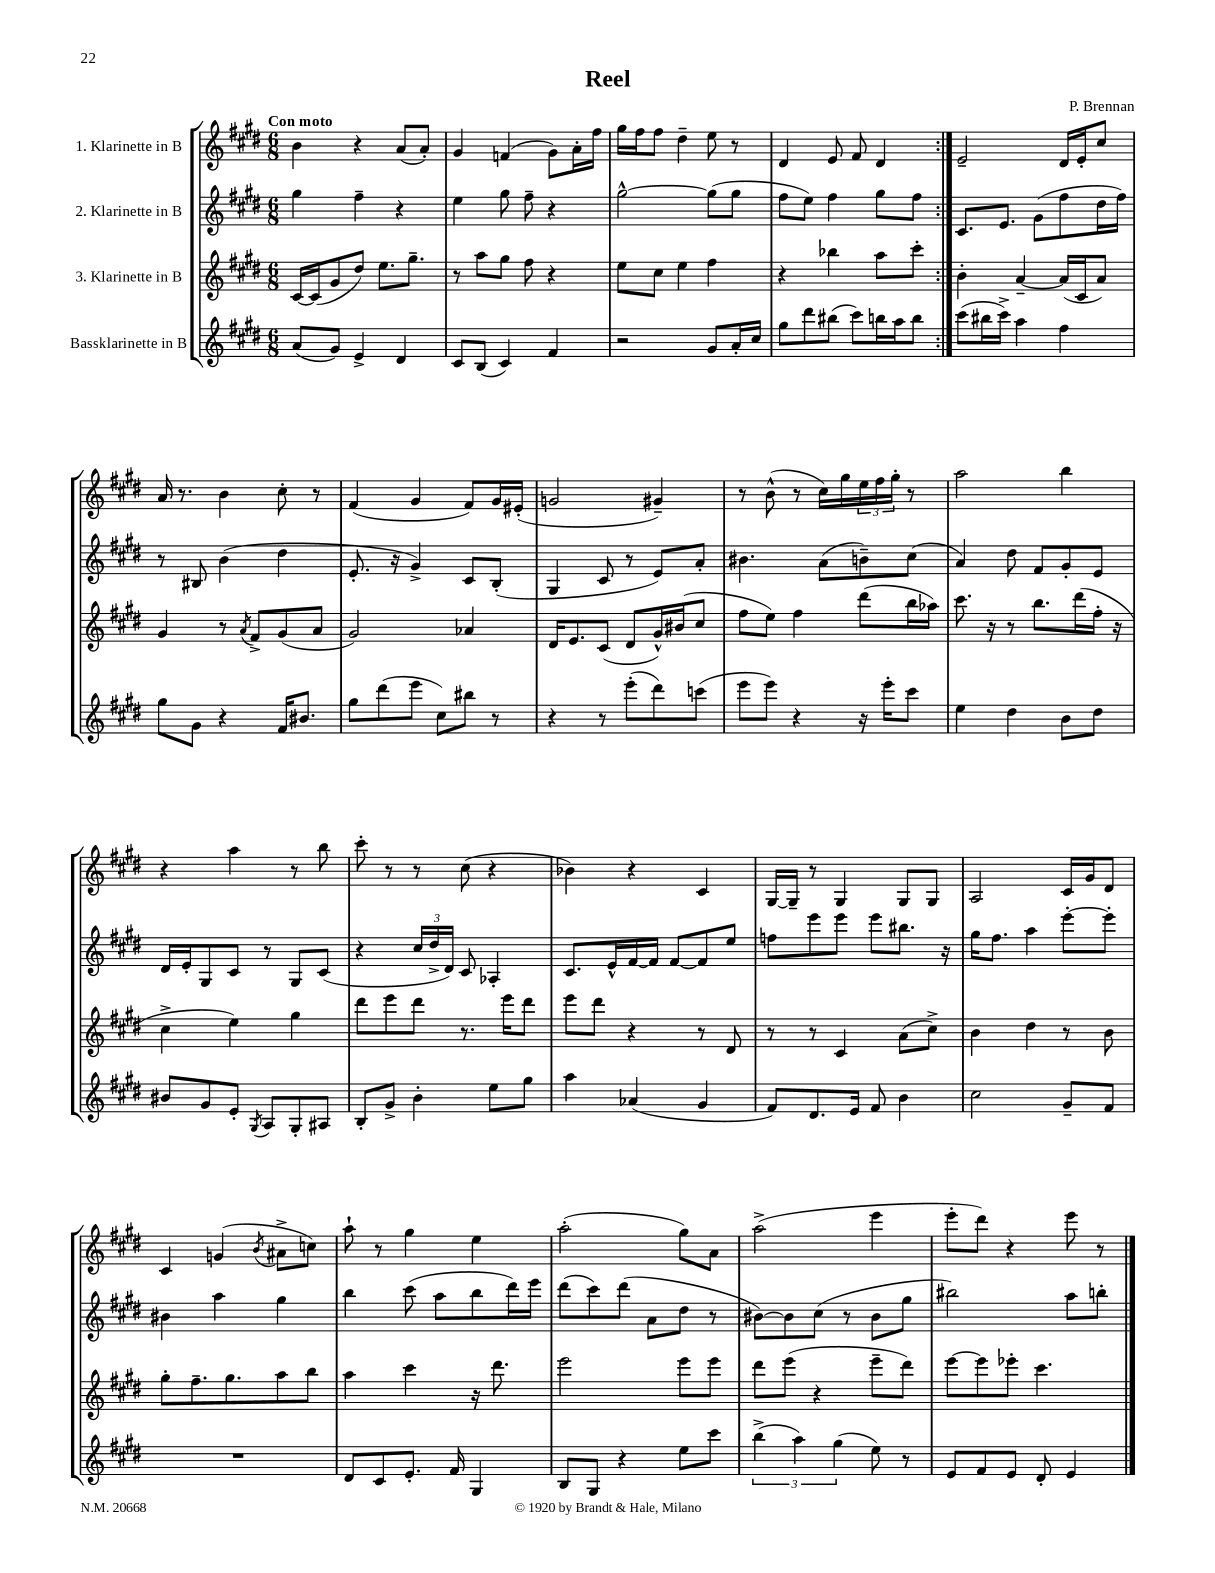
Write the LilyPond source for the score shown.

\header { title = "Reel" composer = "P. Brennan" }
<<
\new StaffGroup <<
\new Staff = "s0" \with { instrumentName = "1. Klarinette in B" } {
    \clef treble \key e \major \numericTimeSignature \time 6/8 \tempo "Con moto"
    \repeat volta 2 { b'4 r4 a'8( a'8-.) |
    gis'4 f'4( gis'8) a'16-. fis''16 |
    gis''16 fis''16 fis''8 dis''4-- e''8 r8 |
    dis'4 e'8 fis'8 dis'4 | }
    e'2-- dis'16 e'16-. cis''8 |
    a'16 r8. b'4 cis''8-. r8 |
    fis'4( gis'4 fis'8) gis'16 eis'16-.( |
    g'2 gis'4--) |
    r8 b'8-^( r8 cis''16) gis''16 \tuplet 3/2 { e''16 fis''16 gis''16-. } r8 |
    a''2 b''4 |
    r4 a''4 r8 b''8 |
    cis'''8-. r8 r8 cis''8( r4 |
    bes'4) r4 cis'4 |
    gis16~ gis16-- r8 gis4 gis8 gis8 |
    a2 cis'16 gis'16 dis'8 |
    cis'4 g'4( \acciaccatura { b'8 } ais'8-> c''8) |
    a''8-! r8 gis''4 e''4 |
    a''2-.( gis''8) a'8 |
    a''2->( e'''4 |
    e'''8-. dis'''8) r4 e'''8 r8 \bar "|." |
}
\new Staff = "s1" \with { instrumentName = "2. Klarinette in B" } {
    \clef treble \key e \major \numericTimeSignature \time 6/8
    \repeat volta 2 { gis''4 fis''4-- r4 |
    e''4 gis''8 fis''8-- r4 |
    gis''2~-^ gis''8( gis''8 |
    fis''8 e''8) fis''4 gis''8 fis''8 | }
    cis'8. e'8. gis'8( fis''8 dis''16 fis''16) |
    r8 bis8 b'4( dis''4 |
    e'8.-. r16 gis'4->) cis'8 b8-.( |
    gis4 cis'8 r8 e'8) a'8-. |
    bis'4. a'8( b'8--) cis''8( |
    a'4) dis''8 fis'8 gis'8-. e'8 |
    dis'16 e'16-. gis8 cis'8 r8 gis8 cis'8( |
    r4 \tuplet 3/2 { cis''16 dis''16-> dis'16) } cis'8 aes4-. |
    cis'8. e'16-^ fis'16~ fis'16 fis'8~ fis'8 e''8 |
    f''8 e'''8 e'''8 e'''8 bis''8. r16 |
    gis''16 fis''8. a''4 e'''8~-. e'''8-. |
    bis'4 a''4 gis''4 |
    b''4 cis'''8( a''8 b''8 dis'''16) e'''16 |
    dis'''8( cis'''8) dis'''8( a'8 dis''8 r8 |
    bis'8~) bis'8 cis''8( r8 bis'8 gis''8 |
    bis''2) a''8 b''8-. \bar "|." |
}
\new Staff = "s2" \with { instrumentName = "3. Klarinette in B" } {
    \clef treble \key e \major \numericTimeSignature \time 6/8
    \repeat volta 2 { cis'16~ cis'16( gis'8 dis''8) e''8. gis''8.-- |
    r8 a''8 gis''8 fis''8 r4 |
    e''8 cis''8 e''4 fis''4 |
    r4 bes''4 a''8 cis'''8-. | }
    b'4-. a'4~-- a'16( cis'16 a'8) |
    gis'4 r8 \acciaccatura { a'8 } fis'8-> gis'8( a'8 |
    gis'2) aes'4 |
    dis'16 e'8. cis'8( dis'8 gis'16-^) bis'16( cis''8 |
    fis''8 e''8) fis''4 dis'''8( b''16 aes''16) |
    cis'''8. r16 r8 b''8. dis'''16( fis''16-. r16 |
    cis''4-> e''4) gis''4 |
    dis'''8 e'''8 dis'''8 r8. e'''16 dis'''8 |
    e'''8 dis'''8 r4 r8 dis'8 |
    r8 r8 cis'4 a'8( cis''8->) |
    b'4 dis''4 r8 b'8 |
    gis''8-. fis''8.-- gis''8. a''8 b''8 |
    a''4 cis'''4 r16 dis'''8. |
    e'''2 e'''8 e'''8 |
    dis'''8 e'''8( r4 e'''8-- dis'''8) |
    e'''8~ e'''8 ees'''8-. cis'''4. \bar "|." |
}
\new Staff = "s3" \with { instrumentName = "Bassklarinette in B" } {
    \clef treble \key e \major \numericTimeSignature \time 6/8
    \repeat volta 2 { a'8( gis'8) e'4-> dis'4 |
    cis'8 b8( cis'4) fis'4 |
    r2 gis'8 a'16-. cis''16 |
    gis''8 dis'''8 bis''8( cis'''8) b''16 a''16 b''8 | }
    cis'''8( bis''16 cis'''16->) a''4 fis''4 |
    gis''8 gis'8 r4 fis'16 bis'8. |
    gis''8 dis'''8( e'''8 cis''8) bis''8 r8 |
    r4 r8 e'''8-.( dis'''8) c'''8( |
    e'''8 e'''8) r4 r16 e'''16-. cis'''8 |
    e''4 dis''4 b'8 dis''8 |
    bis'8 gis'8 e'8-. \acciaccatura { gis8 } a8 gis8-. ais8 |
    b8-. gis'8-> b'4-. e''8 gis''8 |
    a''4 aes'4( gis'4 |
    fis'8) dis'8. e'16 fis'8 b'4 |
    cis''2 gis'8-- fis'8 |
    R2. |
    dis'8 cis'8 e'8.-. fis'16 gis4 |
    b8 gis8 r4 e''8 cis'''8 |
    \tuplet 3/2 { b''4->( a''4) gis''4( } e''8) r8 |
    e'8 fis'8 e'8 dis'8-. e'4 \bar "|." |
}
>>
>>
\layout { \context { \Score \remove "Bar_number_engraver" } }
